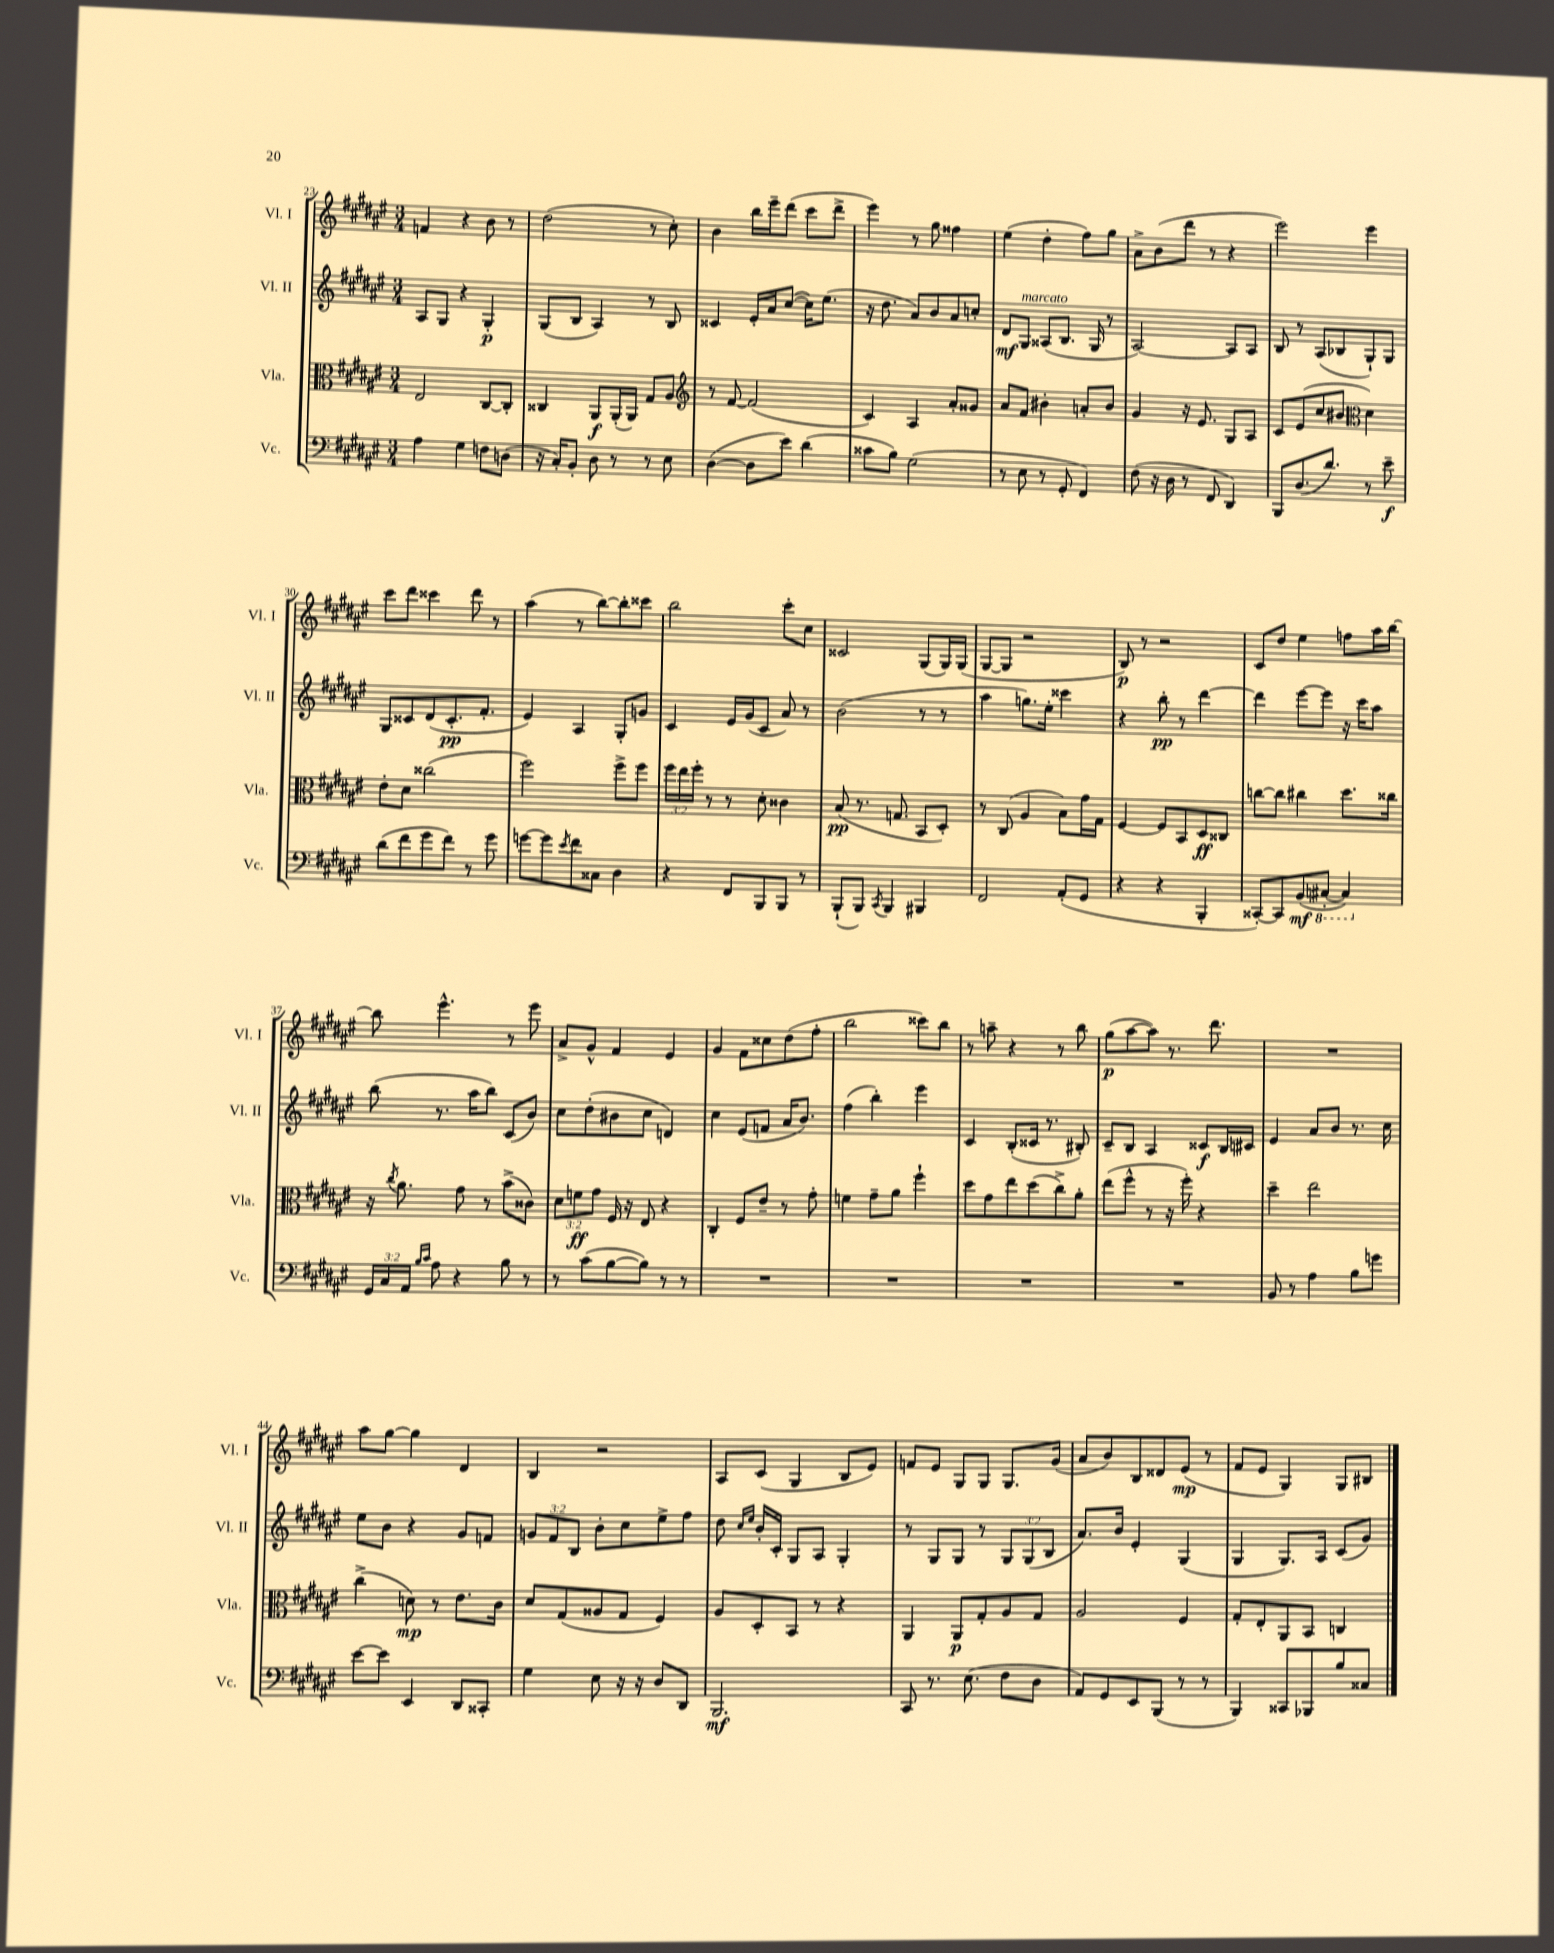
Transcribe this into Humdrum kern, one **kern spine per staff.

**kern	**kern	**kern	**kern
*staff4	*staff3	*staff2	*staff1
*clefF4	*clefC3	*clefG2	*clefG2
*k[f#c#g#d#a#e#]	*k[f#c#g#d#a#e#]	*k[f#c#g#d#a#e#]	*k[f#c#g#d#a#e#]
*M3/4	*M3/4	*M3/4	*M3/4
4A#	2E#	8A#	4f
.	.	8G#	.
4G#	.	4r	4r
8F	[8C#	4G#'	8b
(8D	8C#']	.	8r
=	=	=	=
16r	4C##	(8G#	(2dd#
16C#')	.	.	.
8BB'	.	8B	.
8D#	8AA#	4A#)	.
8r	(16AA#'	.	.
.	16AA#)	.	.
8r	8G#	8r	8r
8E#	8A#	8B	8cc#')
=	=	=	=
*	*clefG2	*	*
([4D#	8r	4c##	4b
.	[8f#	.	.
8D#]	(2f#]	16e#'	16bb
.	.	16a#	16eee#~
8e#)	.	([8cc#	(8ddd#
(4d#	.	16cc#])	8ccc#
.	.	(8.ee#	.
.	.	.	8ddd#^
=	=	=	=
8c##	4c#)	16r	4eee#)
.	.	8.dd#	.
8B)	.	.	.
(2G#	4A#	8a#)	8r
.	.	8b	8gg#
.	8a#'	8a#	4ff##
.	8g##	8cc'	.
=	=	=	=
8r	8a#	8d#	(4ee#
8E#	8f#	8G#	.
8r	4b#'	(8A##	4dd#'
8GG#'	.	8.B	.
4FF#)	8a'	.	8ff#)
.	.	16G#	.
.	8b#	8r	8gg#
=	=	=	=
(8F#	4g#	[2A#)	8a#^
16r	.	.	(8b
16D#	.	.	.
8r	16r	.	8ddd#
.	8.e#	.	.
8FF#	.	.	8r
4DD#)	8G#	8A#]	4r
.	8A#	8A#	.
=	=	=	=
8BBB	8c#	8B	2eee#)
(8.D#	(8e#	8r	.
.	8cc#	(8A#	.
8.d#)	.	.	.
.	8b#	8B-	.
*	*clefC3	*	*
8r	4d#)	8G#`)	4eee#
8e#~	.	8G#	.
=	=	=	=
(8d#	8e#'	8G#	8ccc#
8f#	8d#	8c##	8ddd#
8g#	(2cc##	(8d#	4ccc##
8f#)	.	8.c##'	.
8r	.	.	8ddd#
.	.	8.f#'	.
8g#	.	.	8r
=	=	=	=
[8g	2ff#)	4e#)	(4aa#
8g]	.	.	.
8qe#	.	.	.
8f#	.	4A#	8r
8C##	.	.	[8bb)
4D#	8ff#^	8G#'	8bb']
.	8ff#	8g	8ccc##
=	=	=	=
4r	24ff#	4c#	2bb
.	24ee#	.	.
.	24ff#'	.	.
.	8r	.	.
8FF#	8r	16e#	.
.	.	(16g#	.
8BBB	8d#'	8c#	.
8BBB	4c##	8a#)	8ccc#'
8r	.	8r	8cc#
=	=	=	=
(8BBB`	(8B	(2b	2c##
8BBB)	8.r	.	.
8qCC#	.	.	.
4BBB	.	.	.
.	8.G	.	.
4BBB#	8BB	8r	(8G#
.	8D#')	8r	16G#)
.	.	.	(16G#
=	=	=	=
2FF#	8r	4aa#	[8G#
.	(8C#	.	8G#]
.	4A#	8.gg)	2r
.	.	16ee#'	.
(8AA#'	8B)	4ccc##	.
8GG#	16g#	.	.
.	16G#	.	.
=	=	=	=
4r	[4F#	4r	8B)
.	.	.	8r
4r	8F#]	8bb'	2r
.	8BB	8r	.
4BBB'	8D#	[4ddd#	.
.	8C##	.	.
=	=	=	=
[8CC##')	[8cc	4ddd#]	8c#
8CC##]	8cc]	.	8dd#
(8BB	4cc#	[8eee#	4ee#
[8CC#'	.	8eee#]	.
4CC#])	8.dd#	16r	8ff
.	.	16ccc#	.
.	.	8aa#	16aa#
.	16cc##	.	[16bb
=	=	=	=
24GG#	16r	(8bb	8bb]
24C#	.	.	.
.	8qcc#	.	.
.	8.a#	.	.
24AA#	.	.	.
16qqB	.	.	.
16qqc#	.	.	.
8A#	.	8.r	4.eee#^^
4r	8g#	.	.
.	.	16aa#	.
.	8r	8bb)	.
8B	(8b^	(8c#	8r
8r	8c##)	8b)	8eee#
=	=	=	=
8r	12d#	8cc#	8a#^
.	12f	.	.
(8c#	.	(8dd#'	8g#^^
.	12g#	.	.
[8B	16F#	8b#	4f#
.	16r	.	.
8B])	8E#	8cc#	.
8r	4r	4d)	4e#
8r	.	.	.
=	=	=	=
2.r	4C#'	4cc#	4g#
.	8F#	(8e#	8f#
.	8e#~	8f	8cc##
.	8r	16a#	(8dd#
.	.	8.b)	.
.	8g#'	.	8ff#'
=	=	=	=
2.r	4f	(4ff#	2bb
.	8g#~	4bb')	.
.	8a#	.	.
.	4ff#`	4eee#	8ccc##)
.	.	.	8bb
=	=	=	=
2.r	8dd#	4c#	8r
.	8g#	.	8aa~
.	8ee#	(8B'	4r
.	(8dd#	16c##	.
.	.	8.r	.
.	8cc#^)	.	8r
.	8a#'	8B#')	8bb
=	=	=	=
2.r	(8ee#	8c#~	(8gg#
.	8ff#^^	8B	[8aa#
.	8r	4A#	8aa#])
.	16r	.	8.r
.	16ff#')	.	.
.	4r	8c##	.
.	.	.	8.ddd#
.	.	16B	.
.	.	16c#	.
=	=	=	=
8BB	4dd#~	4e#	2.r
8r	.	.	.
4A#	2ee#	8a#	.
.	.	8b	.
8B	.	8.r	.
8g	.	.	.
.	.	16cc#	.
=	=	=	=
[8e#	(4cc#^	8ee#	8aa#
8e#]	.	8b	[8gg#
4EE#	8d)	4r	4gg#]
.	8r	.	.
8DD#	8.e#	8g#	4d#
8CC##'	.	8f	.
.	16c#	.	.
=	=	=	=
4G#	8d#	12g	4B
.	.	12f#	.
.	(8G#	.	.
.	.	12B	.
8E#	8A##	8b'	2r
16r	8G#	8cc#	.
16r	.	.	.
8D#	4F#)	8ee#^	.
8DD#	.	8ff#	.
=	=	=	=
2.BBB	8A#	8dd#	8A#
.	.	16qqcc#	.
.	.	16qqee#	.
.	8D#'	16b'	(8c#
.	.	16c#'	.
.	8BB	8G#	4G#
.	8r	8A#	.
.	4r	4G#'	8B
.	.	.	8e#)
=	=	=	=
8CC#	4AA#	8r	8f
8.r	.	8G#	8e#
.	8AA#	8G#	8G#
(8.E#	.	.	.
.	8G#'	8r	8G#
8F#	8A#	12G#	8.G#
.	.	(12G#	.
8D#	8G#	.	.
.	.	12B	.
.	.	.	(16g#
=	=	=	=
8AA#)	2A#	8.a#)	8a#
8GG#	.	.	8b)
.	.	16b	.
8EE#	.	4e#'	8B
(8BBB	.	.	8d##
8r	4F#	(4G#	(8e#
8r	.	.	8r
=	=	=	=
4BBB)	8G#'	4G#	8f#
.	8E#'	.	8e#
8CC##	8AA#	8.G#)	4G#)
8BBB-	8BB	.	.
.	.	16A#	.
8B	4C	(8c#	8G#
8C##	.	8g#)	8B#
==	==	==	==
*-	*-	*-	*-
